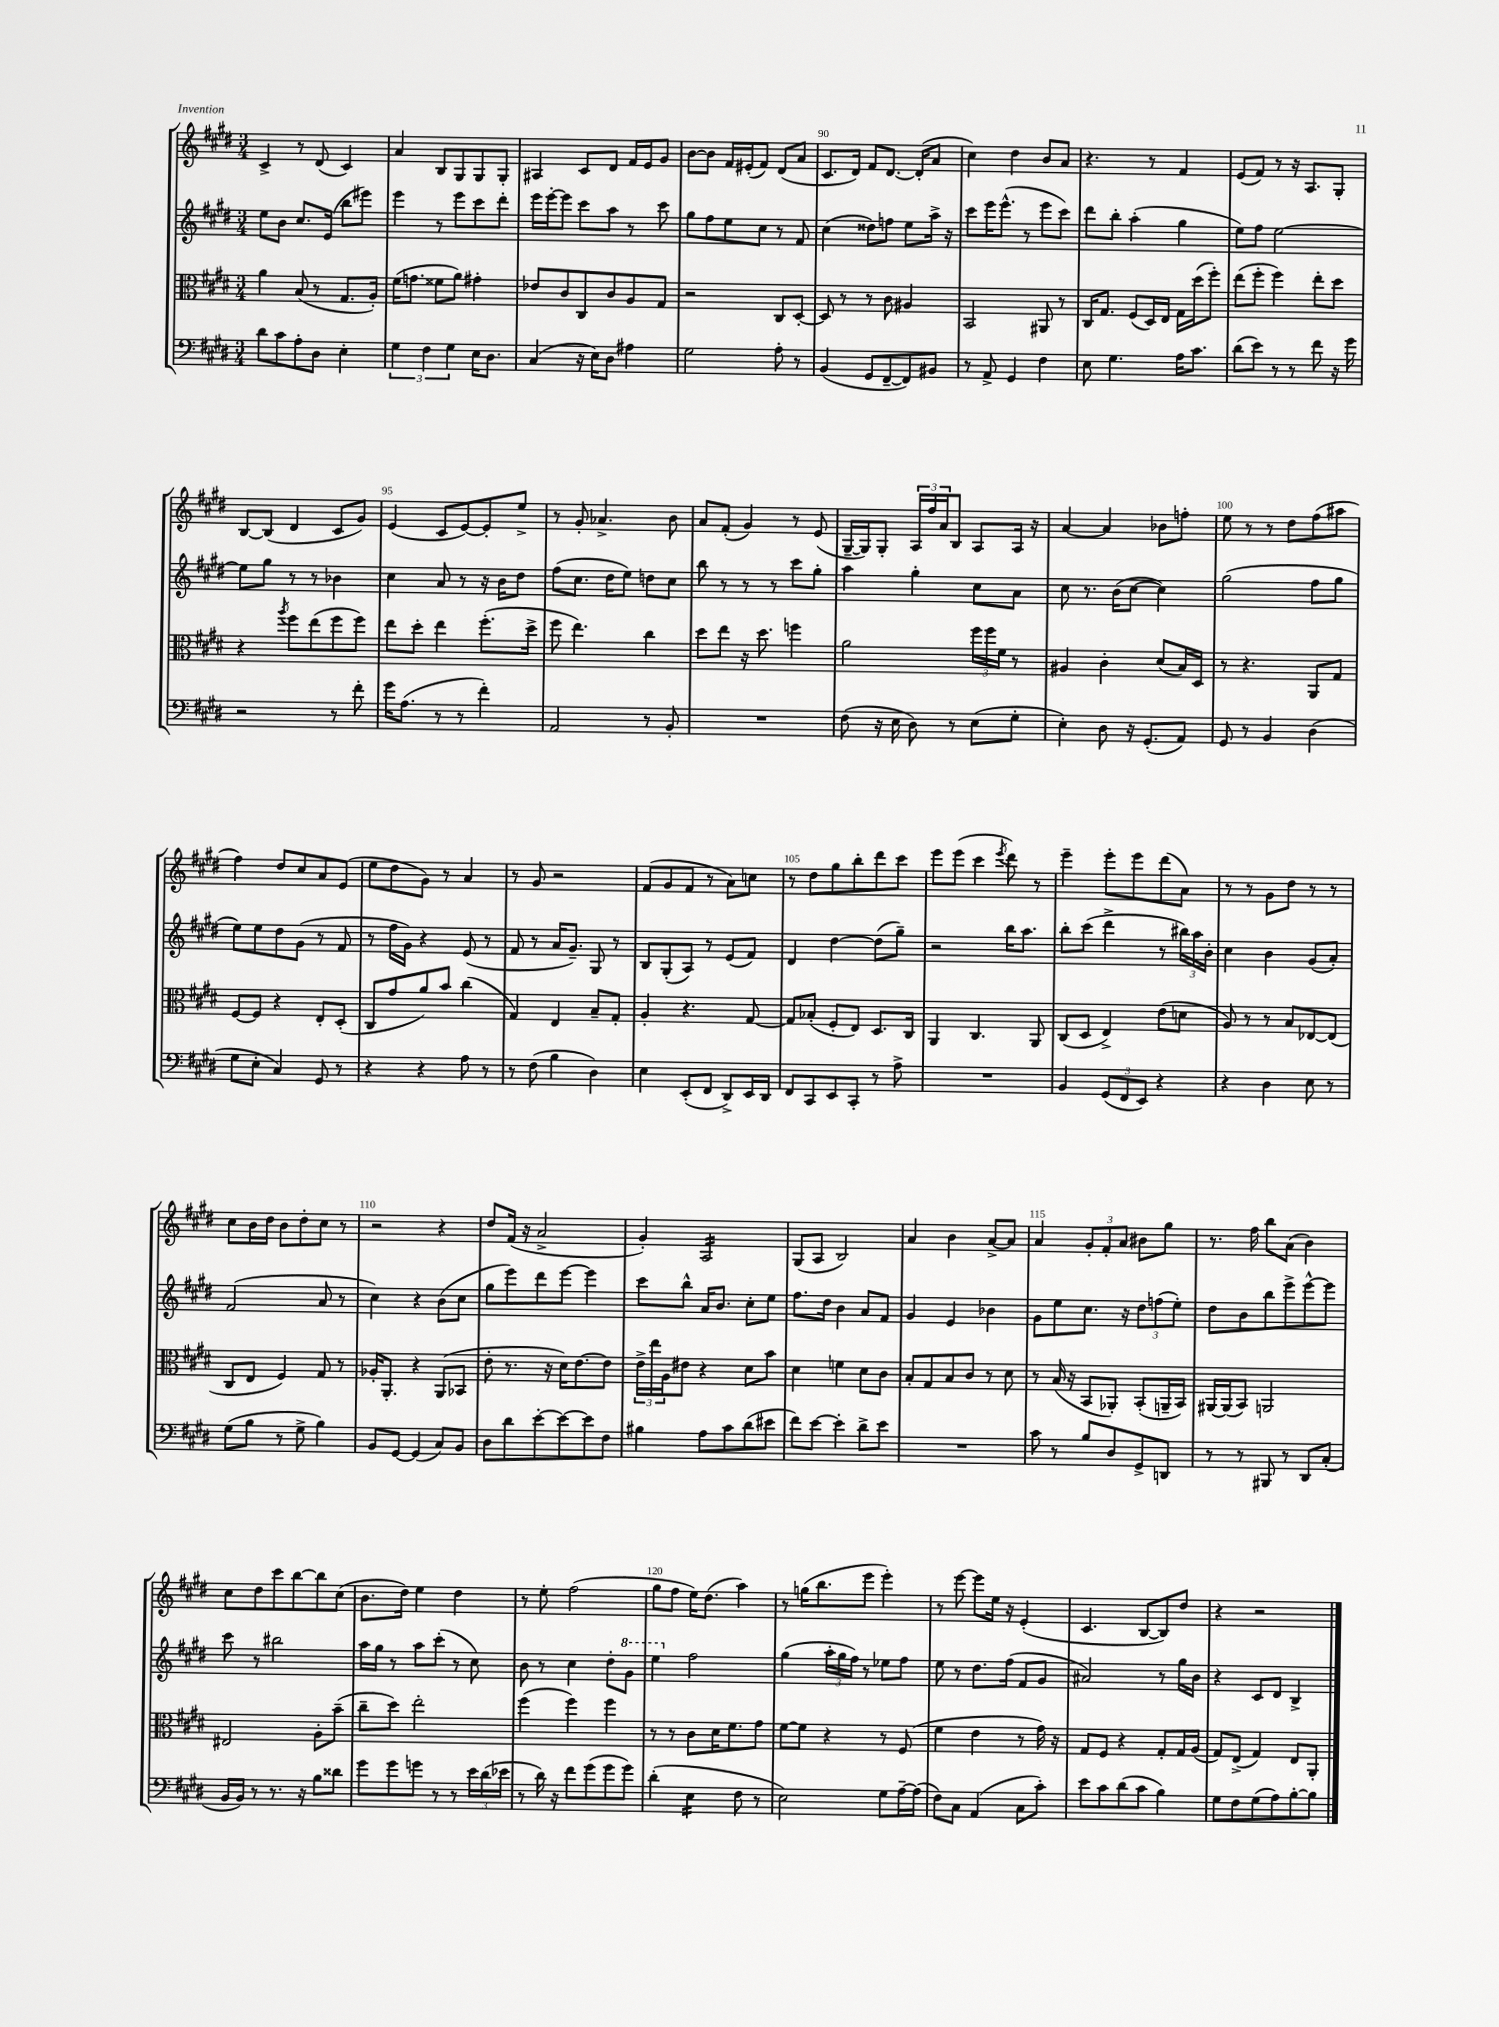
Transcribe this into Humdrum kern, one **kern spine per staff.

**kern	**kern	**kern	**kern
*part4	*part3	*part2	*part1
*staff4	*staff3	*staff2	*staff1
*clefF4	*clefC3	*clefG2	*clefG2
*k[f#c#g#d#]	*k[f#c#g#d#]	*k[f#c#g#d#]	*k[f#c#g#d#]
*M3/4	*M3/4	*M3/4	*M3/4
=86	=86	=86	=86
8d#\L	4a\	8ee\L	4c#^/
8c#\	.	8b\J	.
8A'\	(8B/	8.cc#/L	8r
8D#\J	8r	.	(8d#/
.	.	(16e/Jk	.
4E'\	8.G#/L	8bb\L	4c#/)
.	.	8eee#X\J)	.
.	16A'/Jk)	.	.
=87	=87	=87	=87
6G#\	(16f#\KL	4eee\	4a/
.	8.gn\J	.	.
6F#\	.	.	.
.	8f##X\L	8r	8B/L
6G#\	.	.	.
.	8a\J)	8eee\L	8G#/
16E\KL	4g#X'\	8ccc#\	8G#/
8.D#\J	.	.	.
.	.	8ddd#'\J	8G#'/J
=88	=88	=88	=88
(4C#/	8e-X/L	16eee\LL	4A#X/
.	.	[16eee'\J	.
.	8c#/	8eee\J]	.
16r	8C#/	8ccc#\L	8c#/L
16E\KL)	.	.	.
8D#\J	8c#/	8aa\J	8d#/J
4A#X\	8A/	8r	16f#/LL
.	.	.	16e/J
.	8G#/J	8ccc#\	8g#/J
=89	=89	=89	=89
2G#\	2r	8gg#\L	[8b\L
.	.	8ff#\	8b\J]
.	.	8ee\	16f#/LL
.	.	.	(16e#X'/J
.	.	8cc#\J	8f#/J)
8A'\	8C#/L	8r	(8d#/L
8r	[8D#'/J	8f#/	8a/J
=90	=90	=90	=90
(4BB/	8D#/]	(4cc#\	8.c#/L
.	8r	.	.
.	.	.	16d#/Jk)
8GG#/L	8r	8dd##X\L)	8f#/L
[8FF#~/	8c#\	8ffn\J	[8.d#/J
8FF#/])	4A#X/	8ee\L	.
.	.	.	(16d#'/KL]
8BB#X/J	.	16aa^\Jk	8a/J
.	.	16r	.
=91	=91	=91	=91
8r	2BB/	8ccc#\L	4cc#\)
8AA^/	.	16eee\K	.
.	.	(8.eee^^\J	.
4GG#/	.	.	4dd#\
.	.	8r	.
4F#\	8AA#X/	8eee\L	8b/L
.	8r	8ccc#\J)	8a/J
=92	=92	=92	=92
8E\	16C#/KL	8ddd#\L	4.r
.	8.G#/J	.	.
4.G#\	.	8bb'\J	.
.	(8F#/L	(4aa'\	.
.	16D#/L)	.	8r
.	16E/JJ	.	.
16A\KL	16G#\LL	4gg#\	4f#/
8.c#\J	(16dd#\J	.	.
.	8ff#'\J)	.	.
=93	=93	=93	=93
(8d#\L	(8ee\L	8ee\L)	(8e/L
8e\J)	8ff#'\J	8ff#\J	8f#/J)
8r	4ff#\)	[2ee\	8r
8r	.	.	16r
.	.	.	8.A/L
8f#\	8ee'\L	.	.
16r	8dd#\J	.	8G#'/J
16g#\	.	.	.
!!LO:LB:g=z
=94	=94	=94	=94
2r	4r	8ee\L]	[8B/L
.	.	8gg#\J	(8B/J]
.	8qaa/	.	.
.	8ff#\L	8r	4d#/
.	(8ee\	8r	.
8r	8ff#\	4b-X\	8c#/L
8f#'\	8ff#\J)	.	8g#/J)
=95	=95	=95	=95
16g#\KL	8ee\L	4cc#\	(4e/
(8.A\J	.	.	.
.	8dd#'\J	.	.
8r	4ee\	8a/	8c#/L
8r	.	8r	[8e/)
4f#'\)	(8.ff#'\L	16r	8e'/]
.	.	16b\KL	.
.	.	8dd#\J	8ee^/J
.	16dd#^\Jk	.	.
=96	=96	=96	=96
2AA/	8ff#\	(8ff#\L	8r
.	4.ee\)	8.cc#\J	8g#'/
.	.	.	4.a-X^/
.	.	16dd#\KL	.
.	.	8ee\J)	.
8r	4cc#\	8ddn\L	.
8BB'/	.	8cc#\J	8b\
=97	=97	=97	=97
2.r	8dd#\L	8bb\	8a/L
.	8ee\J	8r	(8f#'/J
.	16r	8r	4g#/)
.	8.dd#\	.	.
.	.	8r	.
.	4ffn\	8ccc#\L	8r
.	.	8gg#'\J	(8e/
=98	=98	=98	=98
(8F#\	2a\	4aa\	[16G#~/LL
.	.	.	16G#/J])
16r	.	.	8G#'/J
16E\	.	.	.
8D#\)	.	4gg#'\	24A/LL
.	.	.	24ff#/
.	.	.	24a/J
8r	.	.	8B/J
(8E\L	24ff#\LL	8cc#\L	8A/L
.	24ff#\	.	.
.	24f#\JJ	.	.
8G#'\J	8r	8a\J	16A/Jk
.	.	.	16r
=99	=99	=99	=99
4E'\)	4A#X/	8cc#\	[4a/
.	.	8.r	.
8D#\	4c#'\	.	4a/]
.	.	(16b\KL	.
16r	.	[8cc#\J	.
(8.GG#'/L	.	.	.
.	(8d#/L	4cc#\])	8b-X\L
8AA/J)	16B/L)	.	8ffn'\J
.	16D#/JJ	.	.
=100	=100	=100	=100
8GG#/	8r	(2gg#\	8ee\
8r	4.r	.	8r
4BB/	.	.	8r
.	.	.	8dd#\L
(4D#\	8AA/L	8ff#\L	(8ff#\
.	8G#/J	8gg#\J	8aa#X\J
!!LO:LB:g=z
=101	=101	=101	=101
8G#\L	[8F#/L	8ee\L)	4ff#\)
8E'\J	8F#/J]	8ee\	.
4C#/)	4r	8dd#\	8dd#/L
.	.	(8g#\J	8cc#/
8GG#/	8E'/L	8r	8a/
8r	(8D#'/J	8f#/	(8e/J
=102	=102	=102	=102
4r	8C#/L	8r	8ee\L
.	8g#/	16ff#\LL	8dd#\
.	.	16g#\JJ)	.
4r	8a/)	4r	8g#\J)
.	8b/J	.	8r
8A\	(4cc#\	(8e/	4a/
8r	.	8r	.
=103	=103	=103	=103
8r	4G#/)	8f#/	8r
(8F#\	.	8r	8g#/
4B\	4E/	16a/KL	2r
.	.	8.g#~/J)	.
4D#\)	8B~/L	8G#/	.
.	8G#'/J	8r	.
=104	=104	=104	=104
4E\	4A'/	8B/L	(8f#/L
.	.	(8G#'/	8g#/
(8EE'/L	4.r	8A/J)	8f#/J
8FF#/J	.	8r	8r
8DD#^/L)	.	(8e/L	8a\L)
16EE/L	[8G#/	8f#/J)	8ccn\J
16DD#/JJ	.	.	.
=105	=105	=105	=105
8FF#/L	8G#/L]	4d#/	8r
8CC#/	(8B-X'/J	.	8dd#\L
8EE/	8F#'/L	[4dd#\	8gg#\
8CC#'/J	8E/J)	.	8bb'\
8r	8.D#/L	(8dd#\L]	8ddd#\
8A^\	.	8gg#~\J)	8ccc#\J
.	16C#/Jk	.	.
=106	=106	=106	=106
2.r	4AA/	2r	8eee\L
.	.	.	(8eee\J
.	4.C#/	.	4ccc#\
.	.	.	8qeee/
.	.	16bb\KL	8ddd#\)
.	.	8.aa\J	.
.	8AA/	.	8r
=107	=107	=107	=107
4BB/	(8C#/L	8bb'\L	4eee~\
.	8D#/J	(8ccc#\J	.
(12GG#/L	4E^/)	4ddd#^\	8eee'\L
12FF#/	.	.	.
.	.	.	8eee\
12EE/J)	.	.	.
4r	(8e\L	8r	(8ddd#\
.	8dn\J	24bb#X\LL)	8a\J)
.	.	24aa\	.
.	.	24b'\JJ	.
=108	=108	=108	=108
4r	8A/)	4cc#\	8r
.	8r	.	8r
4D#\	8r	4b\	8g#\L
.	8B/L	.	8dd#\J
8E\	[8E-X/	(8g#/L	8r
8r	(8E-/J]	8a'/J)	8r
!!LO:LB:g=z
=109	=109	=109	=109
(8G#\L	8C#/L	(2f#/	8cc#\L
8B\J	8E/J	.	16b\L
.	.	.	16dd#\JJ
8r	4F#/)	.	8b\L
8G#^\	.	.	8dd#'\
4B\)	8G#/	8a/	8cc#\J
.	8r	8r	8r
=110	=110	=110	=110
8BB/L	16A-X'/KL	4cc#\)	2r
.	8.AA'/J	.	.
[8GG#/J	.	.	.
(4GG#/]	4r	4r	.
8C#/L)	(8AA/L	(8b\L	4r
8BB/J	8BB-X/J	8cc#\J	.
=111	=111	=111	=111
8D#\L	8e'\	8gg#\L	8dd#/L
8d#\	8.r	8eee\)	(16f#/Jk
.	.	.	16r
[8e'\	.	8ddd#\	2a^/
.	16r	.	.
8e\_	16d#\KL)	[8eee\J	.
.	[8.e\	.	.
8e\]	.	4eee\]	.
8F#\J	8e\J]	.	.
=112	=112	=112	=112
4B#X\	24e^\LL	8ccc#\L	4g#'/)
.	24ee\	.	.
.	24A\J	.	.
.	8e#X\J	8bb^^\J	.
*	*	*	*tremolo
8A\L	4r	16a/KL	16A/LL
.	.	8.b/J	16A/
8c#\	.	.	16A/
.	.	.	16A/
(8d#\	8d#\L	8cc#'\L	16A/
.	.	.	16A/
8e#X\J	8b\J	8ee\J	16A/
.	.	.	16A/JJ
*	*	*	*Xtremolo
=113	=113	=113	=113
8f#\L)	4d#\	8.ff#\L	(8G#/L
[8e\J	.	.	8A/J
.	.	16dd#\Jk	.
4e'\]	4fn\	4b\	2B/)
8d#^\L	8d#\L	8a/L	.
8e\J	8c#\J	8f#/J	.
=114	=114	=114	=114
2.r	8B'/L	4g#/	4a/
.	8G#/	.	.
.	8B/	4e/	4b\
.	8c#/J	.	.
.	8r	4b-X\	[8a^/L
.	8d#\	.	8a/J]
=115	=115	=115	=115
8c#\	8r	8g#\L	4a/
8r	(16B/	8ee\	.
.	16r	.	.
8B/L	8BB/L	8.cc#\J	12g#'/L
.	.	.	12f#'/
8D#/	8AA-X'/J)	.	.
.	.	.	12a/J
.	.	16r	.
8GG#^/	(8BB'/L	12dd#\L	8b#X\L
.	.	(12ffn\	.
8DDn/J	16AAn~/L	.	8gg#\J
.	.	12ee'\J)	.
.	16BB/JJ)	.	.
=116	=116	=116	=116
8r	[16AA#X/LL	8dd#\L	8.r
.	(16AA#/J]	.	.
8r	8BB/J)	8b\	.
.	.	.	16ff#\
8BBB#X/	2AAn/	8bb\	8bb\L
8r	.	8eee^\	(8a\J
8DD#/L	.	[8eee^^\	4b\)
(8C#'/J	.	8eee\J]	.
!!LO:LB:g=z
=117	=117	=117	=117
16BB/LL	2E#X/	8ccc#\	8cc#\L
16BB/JJ)	.	.	.
8r	.	8r	8dd#\
8.r	.	2bb#X\	8ccc#\
.	.	.	[8bb\
16r	.	.	.
8B\L	8A'\L	.	8bb\]
8d##X\J	(8b~\J	.	(8cc#\J
=118	=118	=118	=118
8g#\L	8cc#~\L	16aa\LL	8.b\L
.	.	16gg#\JJ	.
8g#\	8dd#\J)	8r	.
.	.	.	16dd#\Jk)
8gn\J	2ee'\	8aa\L	4ee\
8r	.	(8ccc#'\J	.
8r	.	8r	4dd#\
24e\LL	.	8cc#\)	.
(24d#\	.	.	.
24e-X\JJ	.	.	.
=119	=119	=119	=119
8r	(4ff#\	8b\	8r
16d#\)	.	8r	8ee'\
16r	.	.	.
8f#\L	4ff#\)	4cc#\	(2ff#\
(8g#\	.	.	.
8g#\	4ff#\	8dd#'\L	.
*	*	*8va	*
8g#\J)	.	8gg#\J	.
=120	=120	=120	=120
(4d#'\	8r	4eee\	8gg#\L
.	8r	.	8ff#\J
*	*	*X8va	*
*tremolo	*	*	*
16E\LL	8c#\L	2ff#\	16ee\KL)
16E\	.	.	(8.dd#\J
16E\	16d#\K	.	.
16E\JJ	8.f#\	.	.
*Xtremolo	*	*	*
8F#\	.	.	4aa\)
8r	8g#\J	.	.
=121	=121	=121	=121
2E\)	[8f#\L	(4gg#\	8r
.	8f#\J]	.	(16ggn\KL
.	.	.	8.bb\
.	4r	24aa'\LL	.
.	.	24gg#\	.
.	.	24ff#\JJ)	.
.	.	8r	8eee\J
8G#\L	8r	8ee-X\L	4eee'\)
[16A~\L	(8F#/	8ff#\J	.
(16A\JJ]	.	.	.
=122	=122	=122	=122
8F#\L)	4f#\	8ee\	8r
8C#\J	.	8r	[8eee\
(4AA/	4e\	8.dd#\L	8eee\L]
.	.	.	16ee\Jk
.	.	(16ff#\Jk	16r
8C#\L	8r	8f#/L	(4e'/
8c#'\J)	16g#\)	8g#/J	.
.	16r	.	.
=123	=123	=123	=123
8e\L	8G#/L	2a#X/)	4.c#/
8c#\	8F#/J	.	.
(8d#\	4r	.	.
8c#\J	.	.	[8B/L
4B\)	8G#'/L	8r	8B/])
.	16G#/L	16gg#\LL	8dd#/J
.	(16A/JJ	16b\JJ	.
=124	=124	=124	=124
8G#\L	8G#/L)	4r	4r
8F#\	(8E^/J	.	.
(8G#\	4G#/)	8c#/L	2r
8A\)	.	8d#/J	.
[8B'\	8E/L	4B^/	.
8B\J]	8AA'/J	.	.
==	==	==	==
*-	*-	*-	*-
